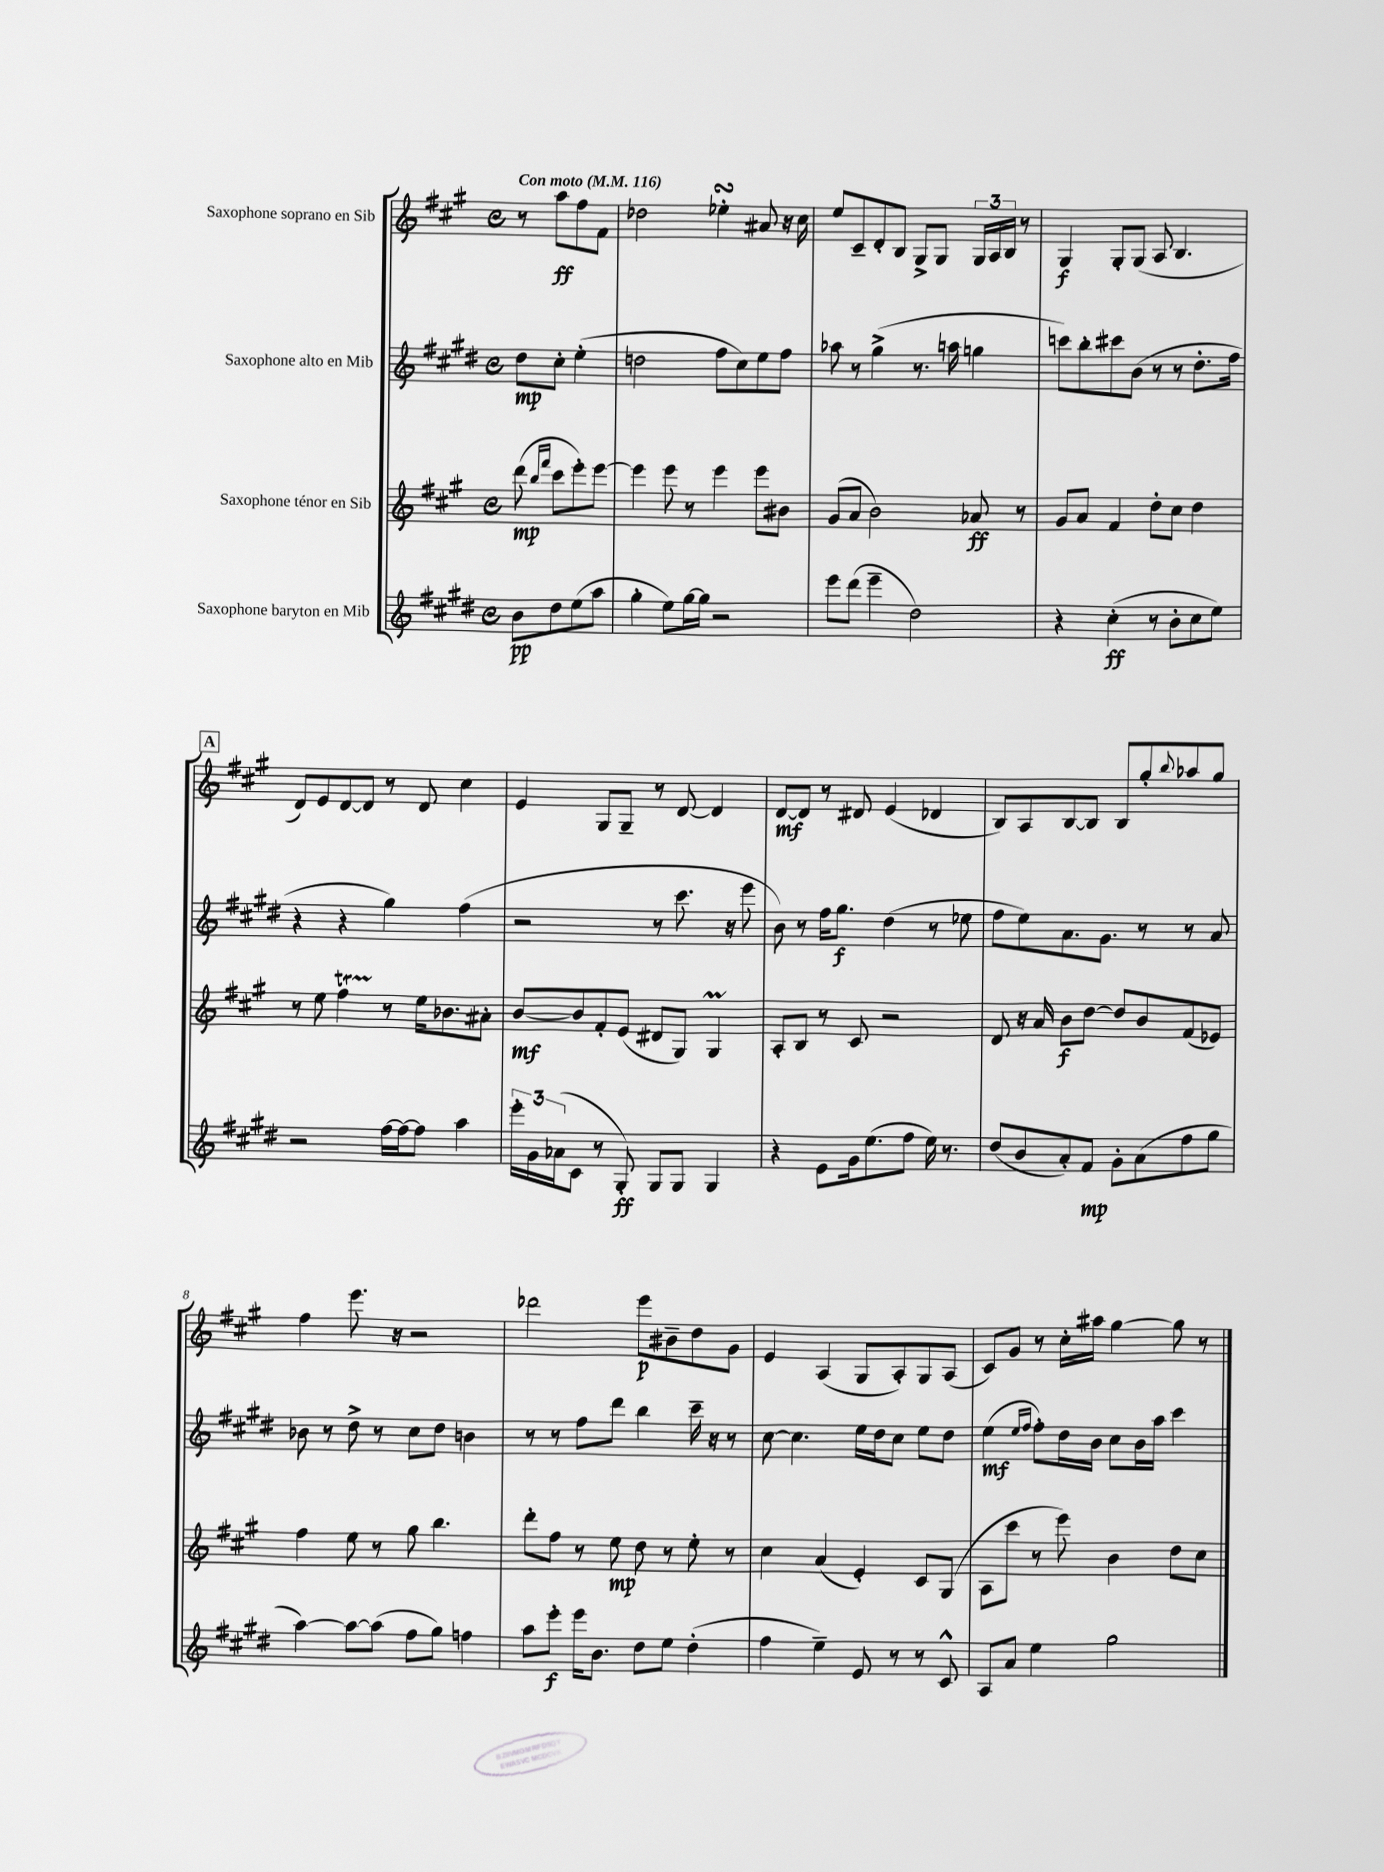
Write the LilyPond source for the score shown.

<<
\new StaffGroup <<
\new Staff = "s0" \with { instrumentName = "Saxophone soprano en Sib" } {
    \clef treble \key a \major \defaultTimeSignature \time 4/4 \partial 2 \tempo "Con moto" 4 = 116
    r8 a''8\ff fis''8 fis'8 |
    des''2 ees''4-.\turn ais'8 r16 cis''16 |
    e''8 cis'8-- d'8-. b8 gis8-> gis8 \tuplet 3/2 { gis16 a16 b16 } r8 |
    gis4\f gis8-. gis8( a8 b4. |
    \mark \markup { \box "A" } d'8) e'8 d'8~ d'8 r8 d'8 cis''4 |
    e'4 gis8 gis8-- r8 d'8~ d'4 |
    d'8~\mf d'8 r8 dis'8 e'4( des'4 |
    b8) a8 b8~ b8 b8 gis''8-. \appoggiatura { b''8 } aes''8 gis''8 |
    fis''4 e'''8. r16 r2 |
    des'''2 e'''8\p bis'8-- d''8 gis'8 |
    e'4 a4( gis8 a8-.) gis8 a8( |
    cis'8) gis'8 r8 cis''16-. ais''16 gis''4~ gis''8 r8 \bar "|." |
}
\new Staff = "s1" \with { instrumentName = "Saxophone alto en Mib" } {
    \clef treble \key e \major \defaultTimeSignature \time 4/4 \partial 2
    dis''8\mp cis''8-. e''4-.( |
    d''2 fis''8 cis''8) e''8 fis''8 |
    aes''8 r8 gis''4->( r8. a''16 g''4 |
    c'''8) b''8-. cis'''8 b'8( r8 r8 dis''8.-. fis''16 |
    \mark \markup { \box "A" } r4 r4 gis''4) fis''4( |
    r2 r8 cis'''8. r16 e'''8 |
    b'8) r8 fis''16 gis''8.\f dis''4( r8 ees''8 |
    fis''8 e''8) a'8. gis'8. r8 r8 a'8 |
    bes'8 r8 dis''8-> r8 cis''8 dis''8 b'4 |
    r8 r8 fis''8 dis'''8 b''4 cis'''16-- r16 r8 |
    cis''8~ cis''4. e''16 dis''16 cis''8 e''8 dis''8 |
    e''4\mf( \grace { e''16 fis''16 } fis''8-.) dis''16 b'16 cis''8 b'16 a''16 cis'''4 \bar "|." |
}
\new Staff = "s2" \with { instrumentName = "Saxophone ténor en Sib" } {
    \clef treble \key a \major \defaultTimeSignature \time 4/4 \partial 2
    d'''8\mp( \grace { b''16 fis'''16 } cis'''8 e'''8-.) e'''8~ |
    e'''4 e'''8 r8 e'''4 e'''8 bis'8 |
    gis'8( a'8 b'2) aes'8\ff r8 |
    gis'8 a'8 fis'4 d''8-. cis''8 d''4 |
    \mark \markup { \box "A" } r8 e''8 fis''4\startTrillSpan r8\stopTrillSpan e''16 bes'8. ais'8-. |
    b'8~\mf b'8 fis'8-. e'8( dis'8 gis8) gis4\prall |
    a8-. b8 r8 cis'8 r2 |
    d'8 r16 a'16 b'8\f d''8~ d''8 b'8 fis'8( ees'8) |
    fis''4 e''8 r8 gis''8 b''4. |
    d'''8-. fis''8 r8 e''8\mp d''8 r8 e''8-. r8 |
    cis''4 a'4( e'4-.) cis'8 gis8( |
    a8 cis'''8 r8 e'''8) b'4 d''8 cis''8 \bar "|." |
}
\new Staff = "s3" \with { instrumentName = "Saxophone baryton en Mib" } {
    \clef treble \key e \major \defaultTimeSignature \time 4/4 \partial 2
    b'8\pp dis''8 e''8( a''8 |
    gis''4-. e''8) gis''16~ gis''16 r2 |
    e'''8 dis'''8( e'''4-- dis''2) |
    r4 cis''4-.\ff( r8 b'8-. cis''8 e''8) |
    \mark \markup { \box "A" } r2 fis''16~ fis''16~ fis''8 a''4 |
    \tuplet 3/2 { e'''16-. gis'16 aes'16( } cis'8 r8 gis8-.\ff) gis8 gis8 gis4 |
    r4 e'8 gis'16 e''8.( fis''8 e''16) r8. |
    dis''8( b'8 a'8-.) fis'8\mp gis'8-. a'8( fis''8 gis''8 |
    a''4~) a''8~ a''8( fis''8 gis''8) f''4 |
    a''8 e'''8-.\f e'''16 b'8. dis''8 e''8 dis''4-.( |
    fis''4 e''4--) e'8 r8 r8 cis'8-^ |
    a8 a'8 e''4 gis''2 \bar "|." |
}
>>
>>
